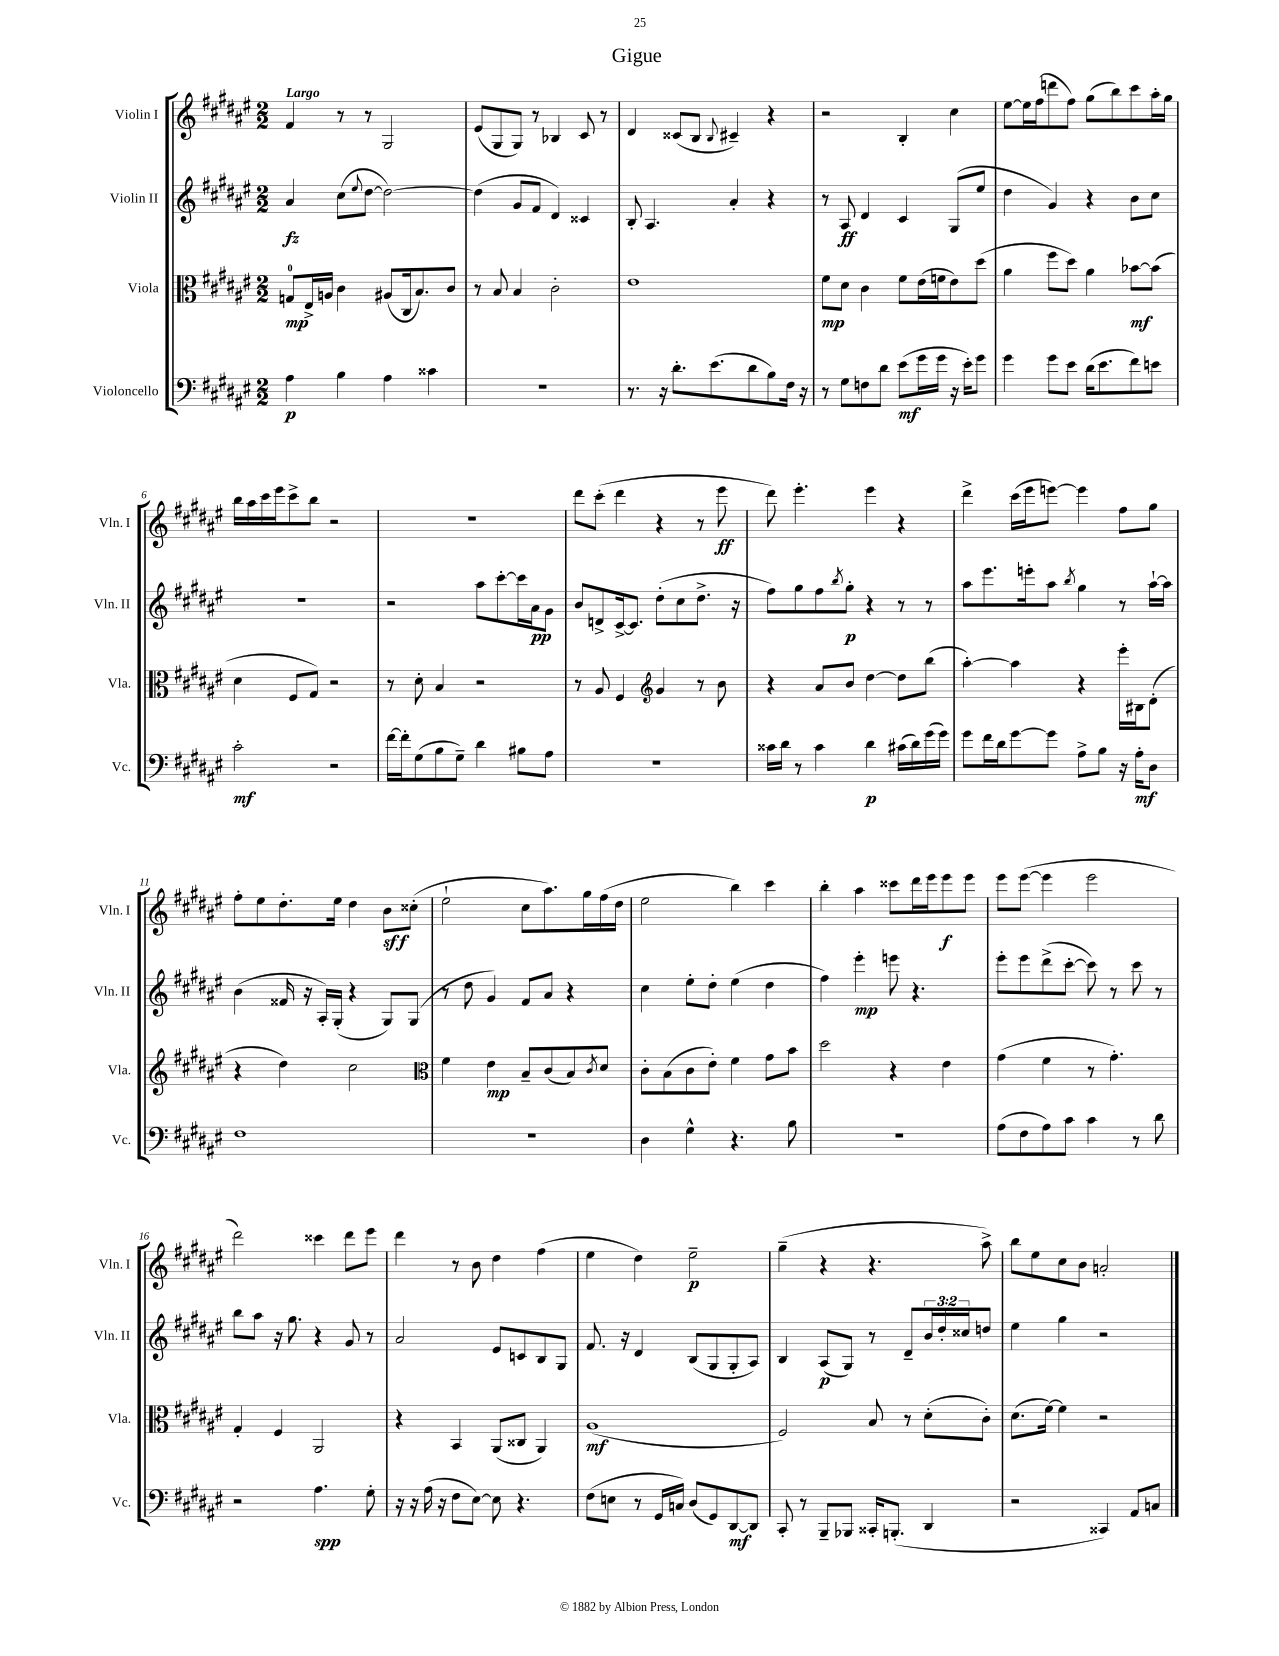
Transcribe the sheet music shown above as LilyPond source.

\header { title = "Gigue" }
<<
\new StaffGroup <<
\new Staff = "s0" \with { instrumentName = "Violin I" shortInstrumentName = "Vln. I" } {
    \clef treble \key fis \major \numericTimeSignature \time 2/2 \tempo "Largo"
    fis'4 r8 r8 gis2 |
    eis'8( gis8 gis8) r8 bes4 cis'8 r8 |
    dis'4 cisis'8( b8 \appoggiatura { b8 } cis'4--) r4 |
    r2 b4-. cis''4 |
    eis''8~ eis''16 fis''16( d'''8 fis''8) gis''8( b''8) cis'''8 ais''16-. gis''16 |
    b''16 ais''16 cis'''16 eis'''16 cis'''8-> b''8 r2 |
    R1 |
    dis'''8 cis'''8-.( dis'''4 r4 r8 eis'''8\ff |
    dis'''8) eis'''4.-. eis'''4 r4 |
    dis'''4-> cis'''16( eis'''16 e'''8~) e'''4 fis''8 gis''8 |
    fis''8-. eis''8 dis''8.-. eis''16 dis''4 b'8\sff cisis''8-.( |
    eis''2-! cis''8 ais''8.) gis''16 fis''16( dis''16 |
    eis''2 b''4) cis'''4 |
    b''4-. ais''4 cisis'''8 dis'''16 eis'''16 eis'''8\f eis'''8 |
    eis'''8 eis'''8~( eis'''4 eis'''2 |
    dis'''2) cisis'''4 dis'''8 eis'''8 |
    dis'''4 r8 b'8 dis''4 fis''4( |
    eis''4 dis''4) eis''2--\p |
    gis''4--( r4 r4. ais''8->) |
    b''8 eis''8 cis''8 b'8 a'2-. \bar "|." |
}
\new Staff = "s1" \with { instrumentName = "Violin II" shortInstrumentName = "Vln. II" } {
    \clef treble \key fis \major \numericTimeSignature \time 2/2 \override Staff.TupletNumber.text = #tuplet-number::calc-fraction-text
    ais'4\fz cis''8( \appoggiatura { eis''8 } dis''8~ dis''2~) |
    dis''4( gis'8 fis'8 dis'4) cisis'4 |
    b8-. ais4. ais'4-. r4 |
    r8 ais8\ff dis'4 cis'4 gis8( eis''8 |
    dis''4 gis'4) r4 b'8 cis''8 |
    R1 |
    r2 ais''8 cis'''8~-. cis'''16 ais'16\pp gis'8 |
    b'8 d'8-> cis'16~-> cis'8. dis''8-.( cis''8 dis''8.-> r16 |
    fis''8) gis''8 fis''8 \acciaccatura { b''8 } gis''8-.\p r4 r8 r8 |
    ais''8 eis'''8. e'''16-. ais''8 \acciaccatura { b''8 } gis''4 r8 ais''16~-! ais''16 |
    b'4( fisis'16 r16 ais16-.) gis16-.( r4 gis8) gis8( |
    r8 dis''8 gis'4) fis'8 ais'8 r4 |
    cis''4 eis''8-. dis''8-. eis''4( dis''4 |
    fis''4) eis'''4-.\mp e'''8 r4. |
    eis'''8-. eis'''8 dis'''8->( cis'''8~-. cis'''8) r8 cis'''8 r8 |
    b''8 ais''8 r16 gis''8. r4 gis'8 r8 |
    ais'2 eis'8 c'8 b8 gis8 |
    fis'8. r16 dis'4 b8( gis8 gis8-. ais8) |
    b4 ais8\p( gis8) r8 dis'8-- \tuplet 3/2 { b'16 dis''16-. cisis''16 } d''8 |
    eis''4 gis''4 r2 \bar "|." |
}
\new Staff = "s2" \with { instrumentName = "Viola" shortInstrumentName = "Vla." } {
    \clef alto \key fis \major \numericTimeSignature \time 2/2
    g8-0\mp eis16-> a16 cis'4 ais8( cis16 b8.) cis'8 |
    r8 b8 b4 cis'2-. |
    eis'1 |
    fis'8\mp dis'8 cis'4 fis'8 eis'16( f'16 eis'8) dis''8( |
    ais'4 fis''8 dis''8) ais'4 bes'8~\mf bes'8( |
    dis'4 fis8 gis8) r2 |
    r8 dis'8-. b4 r2 |
    r8 ais8 fis4 \clef treble gis'4 r8 b'8 |
    r4 ais'8 b'8 dis''4~ dis''8 b''8( |
    ais''4~-.) ais''4 r4 eis'''16-. bis16 dis'8-.( |
    r4 dis''4) cis''2 |
    \clef alto fis'4 eis'4\mp b8-- cis'8( b8) \acciaccatura { cis'8 } dis'8 |
    cis'8-. b8( cis'8 eis'8-.) fis'4 gis'8 b'8 |
    dis''2 r4 eis'4 |
    gis'4( fis'4 r8 gis'4.-.) |
    gis4-. fis4 ais,2 |
    r4 b,4 ais,8( cisis8 ais,4) |
    ais1\mf( |
    fis2) b8 r8 dis'8-.( cis'8-.) |
    dis'8.( fis'16~) fis'4 r2 \bar "|." |
}
\new Staff = "s3" \with { instrumentName = "Violoncello" shortInstrumentName = "Vc." } {
    \clef bass \key fis \major \numericTimeSignature \time 2/2
    ais4\p b4 ais4 cisis'4 |
    R1 |
    r8. r16 dis'8.-. eis'8.( dis'8 b8) fis16 r16 |
    r8 gis8 f8 dis'8 eis'8\mf( gis'16 gis'16 r16 eis'16-.) gis'8 |
    gis'4 gis'8 eis'8 dis'16( eis'8. fis'8) e'8 |
    cis'2-.\mf r2 |
    fis'16~ fis'16-. gis8( b8 gis8--) dis'4 bis8 ais8 |
    R1 |
    cisis'16 dis'16 r8 cisis'4 dis'4\p cis'16( dis'16) gis'16( gis'16) |
    gis'8 fis'16 dis'16 gis'8~ gis'8 ais8-> b8 r16 ais16-.\mf dis8 |
    fis1 |
    R1 |
    dis4 gis4-^ r4. b8 |
    R1 |
    ais8( fis8 ais8) cis'8 cis'4 r8 dis'8 |
    r2 ais4.\spp gis8-. |
    r16 r16 ais16( r16 fis8 eis8~) eis8 r4. |
    fis8( e8 r8 gis,16 c16) dis8( gis,8) dis,8~\mf dis,8 |
    cis,8-. r8 b,,8-- bes,,8 cisis,16-. b,,8.-.( dis,4 |
    r2 cisis,4) ais,8 c8 \bar "|." |
}
>>
>>
